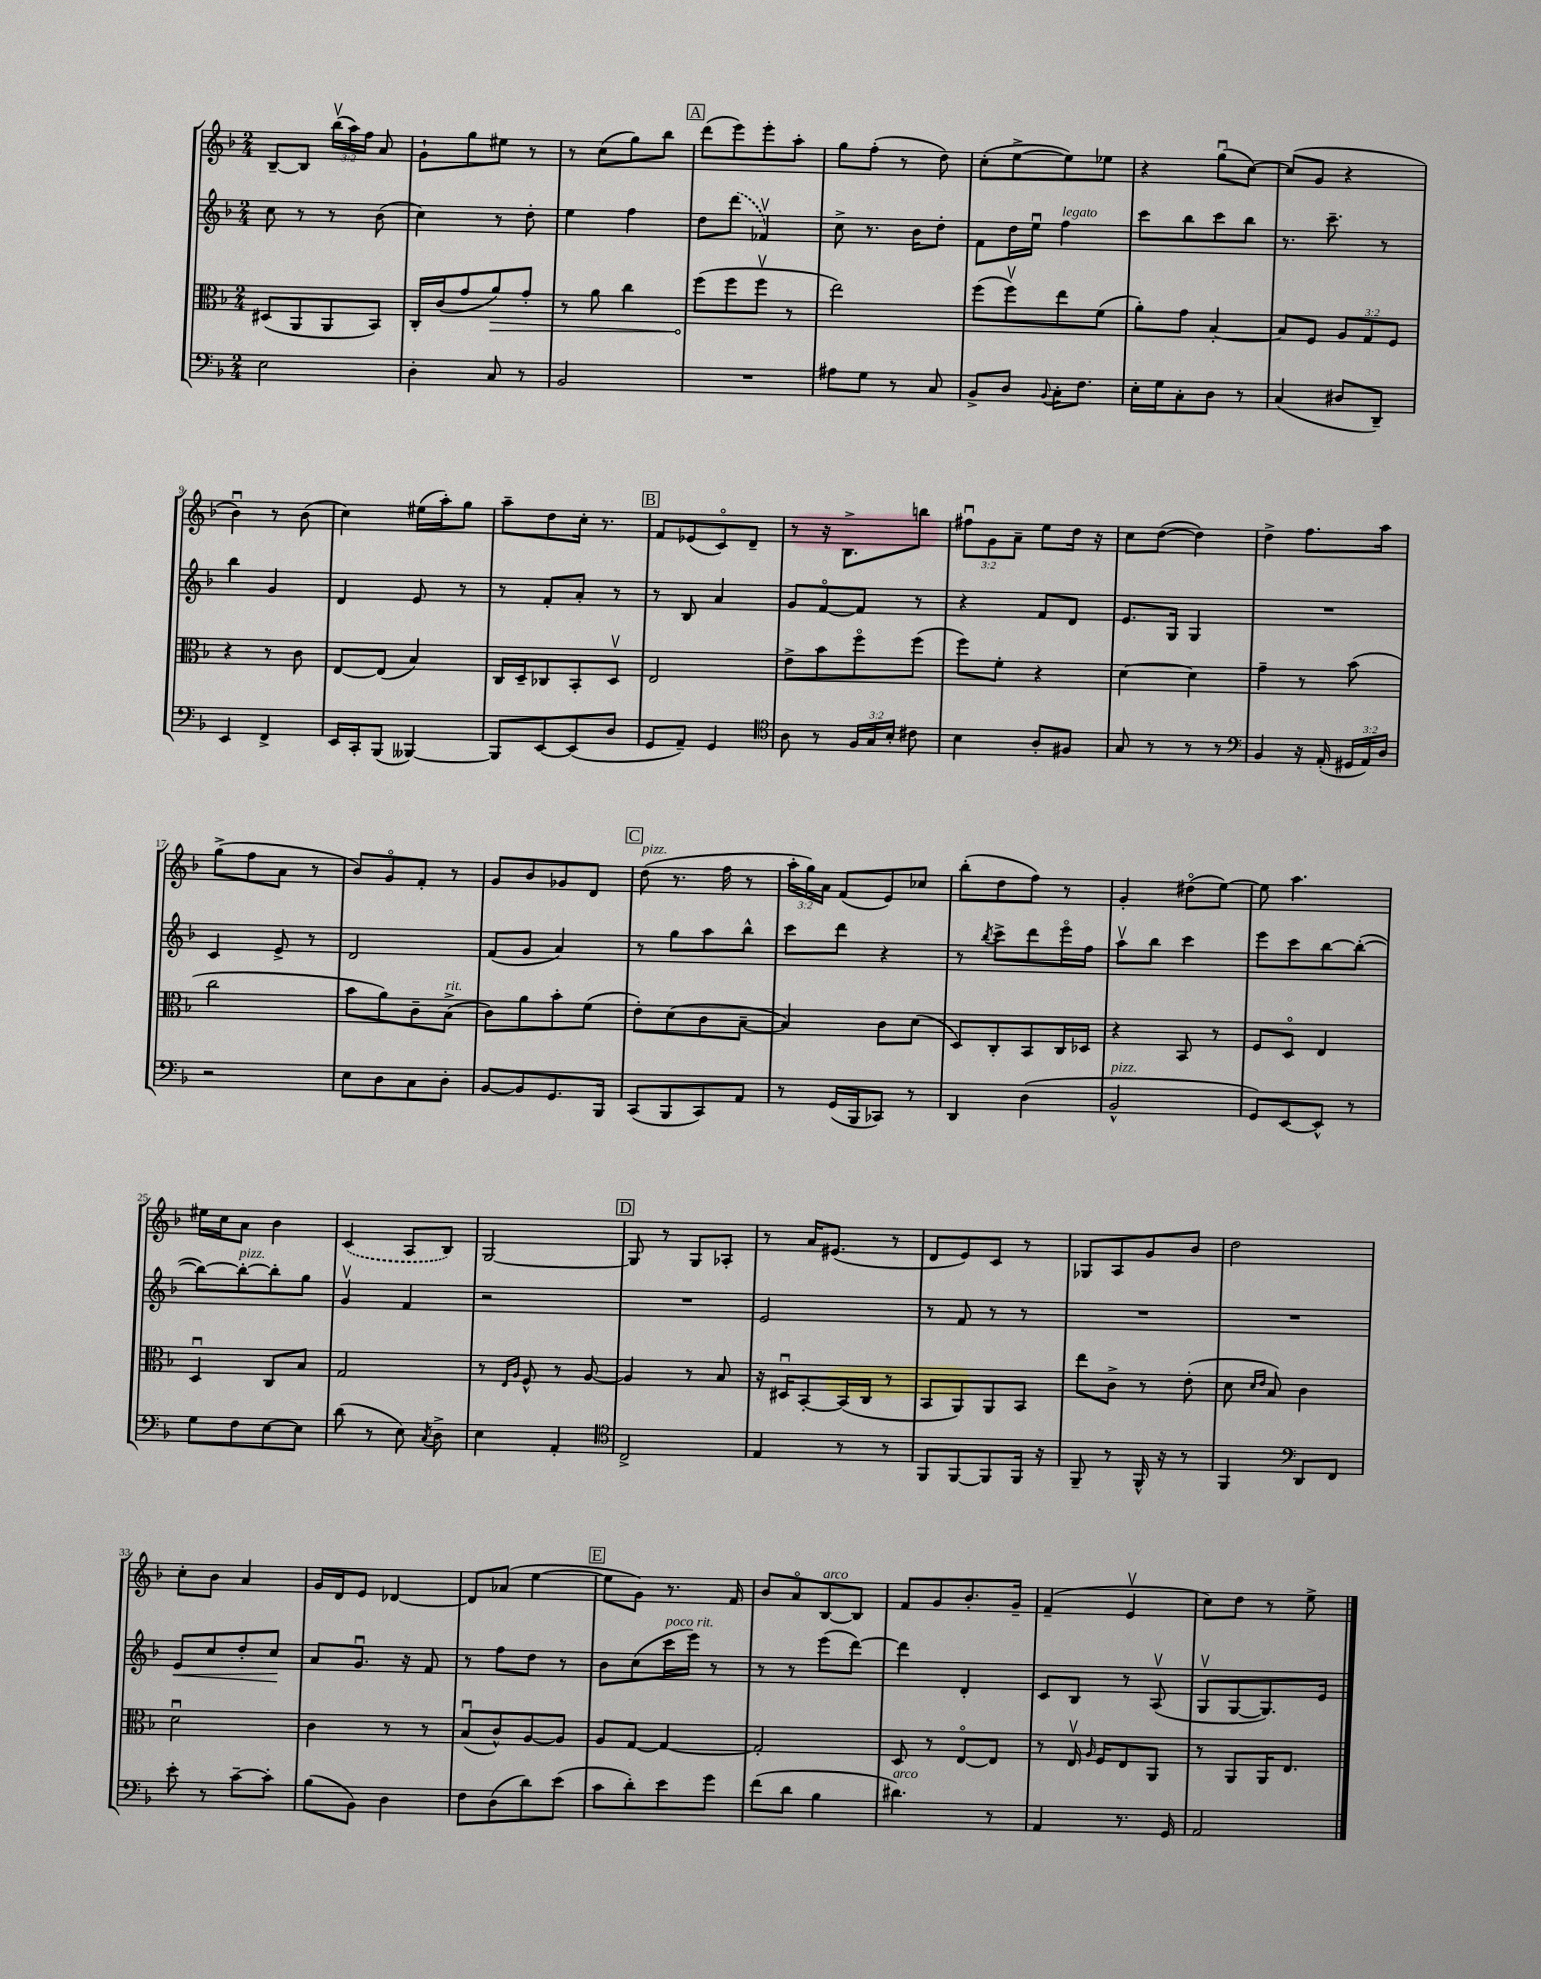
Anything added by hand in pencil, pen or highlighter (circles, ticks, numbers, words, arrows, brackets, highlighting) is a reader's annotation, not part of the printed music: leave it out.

**kern	**kern	**kern	**kern
*staff4	*staff3	*staff2	*staff1
*clefF4	*clefC3	*clefG2	*clefG2
*k[b-]	*k[b-]	*k[b-]	*k[b-]
*M2/4	*M2/4	*M2/4	*M2/4
2E	(8D#	8cc	[8B-~
.	8AA	8r	8B-]
.	8AA	8r	(24bb-v
.	.	.	24aa)
.	.	.	24ff
.	8BB-)	(8b-	8a
=	=	=	=
4D'	16C'	4cc)	8g`
.	(16c	.	.
.	8g	.	8gg
8C	8a)	8r	8ee#
8r	8g'	8dd'	8r
=	=	=	=
2BB-	8r	4ee	8r
.	8a	.	(8cc
.	4cc	4ff	8gg)
.	.	.	8bb-
=	=	=	=
2r	(8ff	8dd	(8ddd
.	8ff	(8ddd	8eee)
.	8ffv	4f-v)	8eee'
.	8r	.	8aa'
=	=	=	=
8A#	2ee)	8cc^	8gg
8G	.	8.r	(8ff'
8r	.	.	8r
.	.	16b-	.
8C	.	8dd'	8dd)
=	=	=	=
8BB-^	(8ff	8f	(8cc'
8D	8ffv)	16dd	[8ee^
.	.	16eeu	.
8qqBB-	.	.	.
16C'	8ee	4ff	8ee])
8.F	.	.	.
.	(8f	.	8ee-
=	=	=	=
16E'	8a')	8ccc	4r
16G	.	.	.
8C'	8g	8bb-	.
8D	[4B-'	8ccc	(8ggu
8r	.	8bb-	[8cc)
=	=	=	=
(4C	8B-]	8.r	(8cc]
.	8F	.	8g
.	.	8.ccc~	.
8D#	12A	.	4r
.	12G	.	.
8DD~)	.	8r	.
.	12F	.	.
=	=	=	=
4EE	4r	4bb-	4b-u)
4FF^	8r	4g	8r
.	8c	.	(8b-
=	=	=	=
16EE	[8E	4d	4cc)
16CC'	.	.	.
(8BBB-	(8E]	.	.
[4BBB--)	4B-)	8e	(16ee#
.	.	.	16aa')
.	.	8r	8gg
=	=	=	=
8BBB--]	16C	8r	8aa~
.	16D~	.	.
[8EE	8C-	8f'	8dd
(8EE]	8BB-'	8a'	16cc'
.	.	.	8.r
8D	8Dv	8r	.
=	=	=	=
8GG	2E	8r	8f
8AA~)	.	8B-	(8e-
4GG	.	4a	8co)
.	.	.	8d~
=	=	=	=
*clefC4	*	*	*
8A	8e^	8g	8r
8r	8b-	[8fo	16r
.	.	.	8.B-^
24F	8ffo	8f]	.
24G	.	.	.
24B-'	.	.	.
8c#	(8ff	8r	8bb
=	=	=	=
4B-	8ff)	4r	12ff#u
.	.	.	12g
.	8f'	.	.
.	.	.	12a~
8A'	4r	8f	8ee
8F#	.	8d	16dd
.	.	.	16r
=	=	=	=
8G	[4d	8.e	8cc
8r	.	.	([8dd
.	.	16G	.
8r	4d]	4G	4dd])
8r	.	.	.
=	=	=	=
*clefF4	*	*	*
4BB-	4g~	2r	4dd^
16r	8r	.	8.ff
(16AA'	.	.	.
24GG#	(8b-	.	.
24AA)	.	.	.
.	.	.	16aa
24D	.	.	.
=	=	=	=
2r	2cc	4c	(8gg^
.	.	.	8ff
.	.	8e^	8a
.	.	8r	8r
=	=	=	=
8E	8b-	2d	8b-)
8D	8a)	.	8go
8C	8c~	.	8f'
8D'	(8B-^	.	8r
=	=	=	=
[8BB-	8c)	(8f	8g
8BB-]	8a	8g	8b-
8.GG	8b-'	4a)	8g-
.	(8f	.	8d
16BBB-	.	.	.
=	=	=	=
(8CC	8e')	8r	(8dd
8BBB-	(8d	8gg	8.r
8CC)	8c	8aa	.
.	.	.	16ff
8AA	[8B-~	8bb-^^	8r
=	=	=	=
8r	4B-])	8ccc	24aa'
.	.	.	24gg)
.	.	.	24a
(16GG	.	8ddd	(8f
16BBB-	.	.	.
8CC-)	8c	4r	8e)
8r	(8d	.	8cc-
=	=	=	=
4DD	8D)	8r	(8bb-'
.	.	8qbb-	.
.	8C'	8ccc^	8dd
(4D	8BB-	8ddd	8ff)
.	16C	16eeeo	8r
.	16D-	16ff	.
=	=	=	=
2BB-^^	4r	8aav	4g'
.	.	8bb-	.
.	8BB-	4ccc	(8dd#o
.	8r	.	[8ee)
=	=	=	=
8GG)	8F	8eee	8ee]
[8EE	8Do	8ccc	4.aa
8EE^^]	4E	[8bb-	.
8r	.	(8bb-'_	.
=	=	=	=
8G	4Du	8bb-_)	16ee#
.	.	.	16cc
8F	.	8bb-'_	8a
[8E	8C	8bb-']	4b-
8E]	8B-	8gg	.
=	=	=	=
(8d	2G	4gv	(4c
8r	.	.	.
8E)	.	4f	8A
8qC	.	.	.
8D^	.	.	8B-)
=	=	=	=
4E	8r	2r	[2G
.	16qqE	.	.
.	16qqA	.	.
.	8F^^	.	.
4AA'	8r	.	.
.	[8A	.	.
=	=	=	=
*clefC4	*	*	*
2C^	4A]	2r	8G]
.	.	.	8r
.	8r	.	8G
.	8B-	.	8A-'
=	=	=	=
4E	16r	2e	8r
.	16D#u	.	.
.	[8BB-'	.	16a
.	.	.	(8.e#
8r	(16BB-]	.	.
.	16C	.	.
8r	8r	.	8r
=	=	=	=
8FF	8BB-	8r	8d
[8FF	8AA)	8f	8e)
8FF]	8AA	8r	8c
16FF	8BB-	8r	8r
16r	.	.	.
=	=	=	=
8FF~	8ee	2r	8G-
8r	8c^	.	8A
16FF^^	8r	.	8g
16r	.	.	.
8r	(8e'	.	8b-
=	=	=	=
4FF	8d	2r	2dd
.	16qqd	.	.
.	16qqe	.	.
.	8B-)	.	.
*clefF4	*	*	*
8DD	4c	.	.
8FF	.	.	.
=	=	=	=
8e'	2du	8e	8cc'
8r	.	8cc	8b-
[8c~	.	8dd'	4a
8c']	.	8cc	.
=	=	=	=
(8B-	4c	8a	16g
.	.	.	16d
8BB-)	.	8.gu	8e
4D	8r	.	[4d-
.	.	16r	.
.	8r	8f	.
=	=	=	=
8F	(8B-u	8r	8d-]
(8D	8c^^)	8ff	(8a-
8d)	[8A	8dd	[4ee
(8e	8A]	8r	.
=	=	=	=
8c	8A	8b-	8ee]
8d')	[8G	(8cc	8g)
8e	4G_	16ccc	8.r
.	.	16eee)	.
8g	.	8r	.
.	.	.	16f
=	=	=	=
(8f	2G']	8r	8b-
8d	.	8r	8ao
4B-	.	(8eee	[8B-
.	.	[8ddd)	8B-]
=	=	=	=
4.d#)	8D	4ddd]	8f
.	8r	.	8g
.	[8Eo	4d'	8.b-'
8r	8E]	.	.
.	.	.	16g~
=	=	=	=
4AA	8r	8c	(4f~
.	16Ev	8B-	.
.	16qqA	.	.
.	16F	.	.
8.r	8E	8r	4ev
.	8AA	(8Av	.
16GG	.	.	.
=	=	=	=
2AA	8r	8Gv	8cc)
.	8AA	[8G	8dd
.	16AA	8.G])	8r
.	8.E	.	.
.	.	.	8ee^
.	.	16e	.
==	==	==	==
*-	*-	*-	*-
